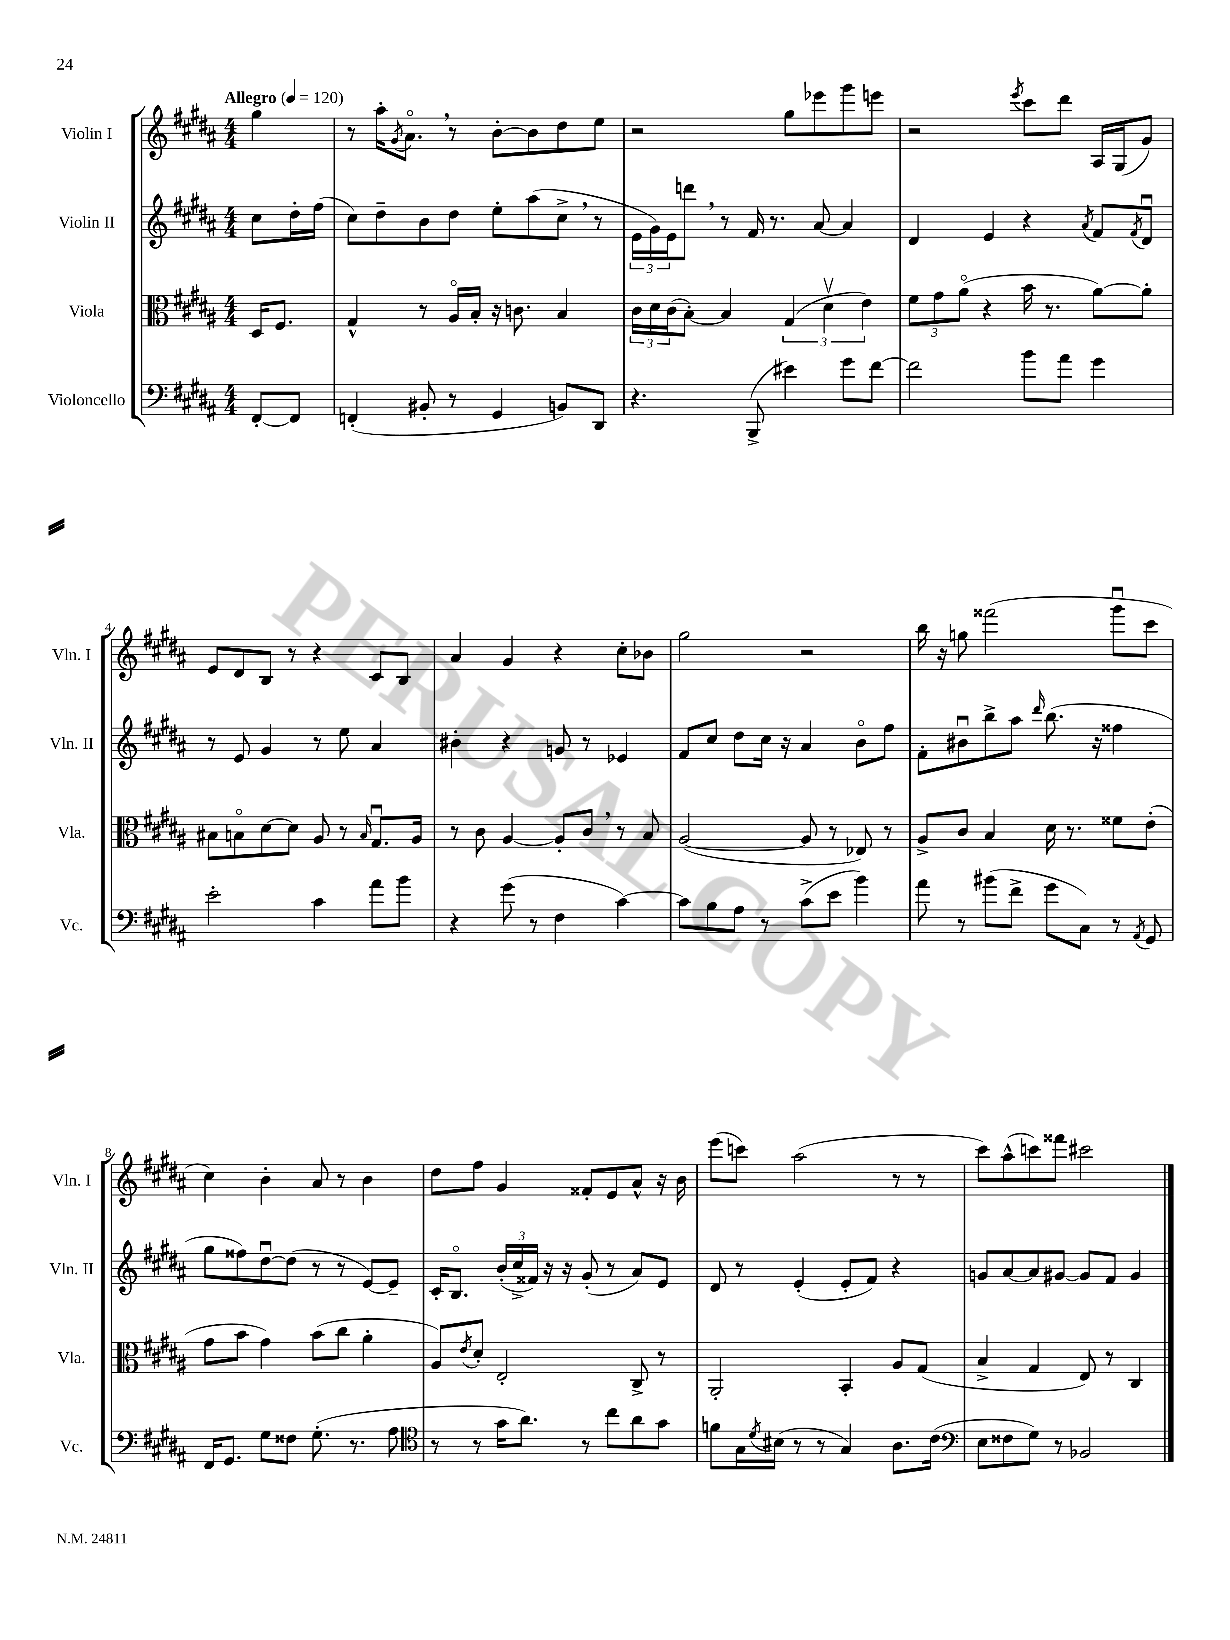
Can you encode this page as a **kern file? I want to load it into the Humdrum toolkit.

**kern	**kern	**kern	**kern
*staff4	*staff3	*staff2	*staff1
*clefF4	*clefC3	*clefG2	*clefG2
*k[f#c#g#d#a#]	*k[f#c#g#d#a#]	*k[f#c#g#d#a#]	*k[f#c#g#d#a#]
*M4/4	*M4/4	*M4/4	*M4/4
*MM120	*MM120	*MM120	*MM120
[8FF#'	16D#	8cc#	4gg#
.	8.F#	.	.
8FF#]	.	16dd#'	.
.	.	(16ff#	.
=	=	=	=
(4FF'	4G#^^	8cc#)	8r
.	.	8dd#~	16aa#'
.	.	.	8qg#
.	.	.	8.a#o
8BB#'	8r	8b	.
8r	16A#o	8dd#	8r
.	16B'	.	.
4GG#	16r	8ee'	[8b'
.	8.c	.	.
.	.	(8aa#	8b]
8BB)	4B	8cc#^	8dd#
8DD#	.	8r	8ee
=	=	=	=
4.r	24c#	24e	2r
.	24d#	24g#)	.
.	(24c#	24e	.
.	[8B')	8ddd	.
.	4B]	8r	.
(8BBB^	.	16f#	.
.	.	8.r	.
4e#)	(6G#	.	8gg#
.	.	[8a#	8eee-
.	6d#v	.	.
8g#	.	4a#]	8ggg#
.	6e)	.	.
[8f#	.	.	8eee
=	=	=	=
2f#]	12f#	4d#	2r
.	12g#	.	.
.	(12a#o	.	.
.	4r	4e	.
.	.	.	8qeee
8b	16b	4r	8ccc#
.	8.r	.	.
8a#	.	.	8ddd#
.	.	8qa#	.
4g#	[8a#)	8f#	16A#
.	.	.	(16G#
.	.	8qf#	.
.	8a#']	8d#u	8g#)
=	=	=	=
2e'	8B#	8r	8e
.	8Bo	8e	8d#
.	[8d#	4g#	8B
.	8d#]	.	8r
4c#	8A#	8r	4r
.	8r	8ee	.
.	16qqB	.	.
8a#	8.G#u	4a#	8c#
8b	.	.	8B
.	16A#	.	.
=	=	=	=
4r	8r	4b#'	4a#
.	8c#	.	.
(8g#	[4A#	4r	4g#
8r	.	.	.
4F#	8A#']	8g	4r
.	8c#	8r	.
[4c#)	8r	4e-	8cc#'
.	8B	.	8b-
=	=	=	=
8c#]	([2A#	8f#	2gg#
8B	.	8cc#	.
8A#	.	8dd#	.
8r	.	16cc#	.
.	.	16r	.
(8c#^	8A#]	4a#	2r
8e	8r	.	.
4b)	8E-)	8bo	.
.	8r	8ff#	.
=	=	=	=
8a#	8A#^	8f#'	16bb
.	.	.	16r
8r	8c#	8b#u	8gg
(8b#	4B	8bb^	(2fff##
8f#^	.	8aa#	.
.	.	16qqddd#	.
8g#	16d#	(8.bb	.
.	8.r	.	.
8C#)	.	.	.
.	.	16r	.
8r	8f##	4ff##	8ggg#u
8qAA#	.	.	.
8GG#	(8e'	.	8ccc#
=	=	=	=
16FF#	8g#	8gg#	4cc#)
8.GG#	.	.	.
.	8b	8ff##)	.
8G#	4g#)	[8dd#u	4b'
8F##	.	(8dd#]	.
(8.G#'	(8b	8r	8a#
.	8cc#	8r	8r
8.r	.	.	.
.	4a#'	[8e)	4b
8A#	.	8e~]	.
=	=	=	=
*clefC4	*	*	*
8r	8A#)	16c#'	8dd#
.	.	8.Bo	.
.	8qe	.	.
8r	8d#'	.	8ff#
16g#	2E'	(24b'	4g#
.	.	24cc#^	.
8.a#)	.	.	.
.	.	24f##)	.
.	.	16r	.
.	.	16r	.
8r	.	(8g#'	8f##'
8cc#	.	8r	8e
8a#	8C#^	8a#)	8a#^^
8g#	8r	8e	16r
.	.	.	16b
=	=	=	=
8f	2AA#'	8d#	(8eee
16G#	.	8r	8ccc)
8qd#	.	.	.
(16B#	.	.	.
8r	.	(4e'	(2aa#
8r	.	.	.
4G#)	4BB'	8e'	.
.	.	8f#)	.
8.A#	8A#	4r	8r
.	(8G#	.	8r
(16c#	.	.	.
=	=	=	=
*clefF4	*	*	*
8E	4B^	8g	8ccc#)
8F##	.	[8a#	(8aa#^^
8G#)	4G#	8a#]	8ccc)
8r	.	[8g#	8fff##
2BB-	8E)	8g#]	2ccc#
.	8r	8f#	.
.	4C#	4g#	.
==	==	==	==
*-	*-	*-	*-
